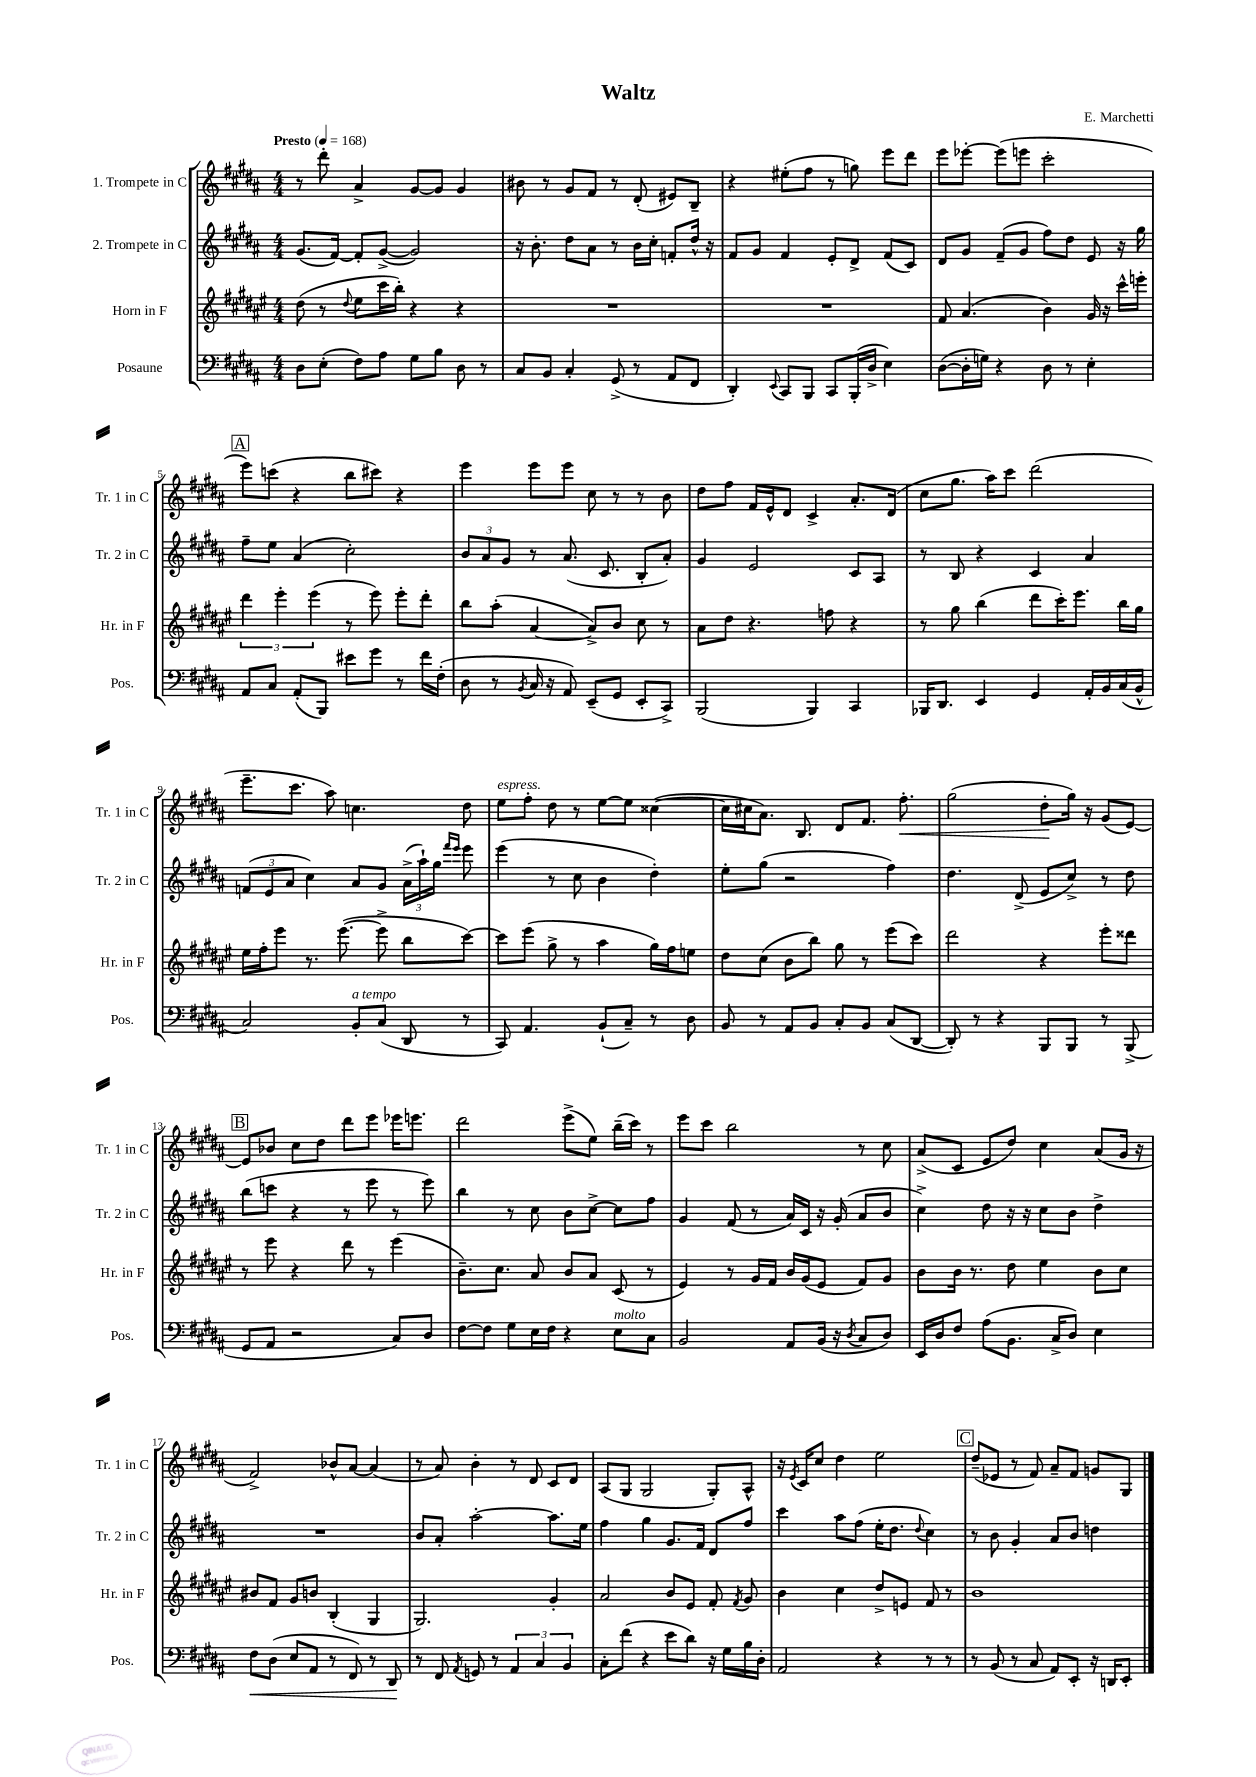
\header { title = "Waltz" composer = "E. Marchetti" }
<<
\new StaffGroup <<
\new Staff = "s0" \with { instrumentName = "1. Trompete in C" shortInstrumentName = "Tr. 1 in C" } {
    \clef treble \key b \major \numericTimeSignature \time 4/4 \tempo "Presto" 4 = 168
    \autoBeamOff r8 dis'''8-. ais'4-> gis'8[~ gis'8] gis'4 |
    bis'8 r8 gis'8[ fis'8] r8 dis'8-.( eis'8[) b8]-- |
    r4 eis''8[-.( fis''8] r8 g''8) e'''8[ dis'''8] |
    e'''8[ ees'''8]~-. ees'''8[( e'''8] cis'''2-. |
    \mark \markup { \box "A" } e'''8[) c'''8]( r4 b''8[ cis'''8]) r4 |
    e'''4 e'''8[ e'''8] cis''8 r8 r8 b'8 |
    dis''8[ fis''8] fis'16[ e'16-^ dis'8] cis'4-> ais'8.[-. dis'16]( |
    cis''8[ gis''8.] ais''16[) cis'''8] dis'''2( |
    e'''8.[-- cis'''8.] ais''8) c''4. dis''8 |
    e''8[^\markup { \italic "espress." } fis''8]-. dis''8 r8 e''8[~ e''8] cisis''4~( |
    cisis''16[ cis''16 ais'8.]) b8. dis'8[ fis'8.] fis''8.-.\< |
    gis''2( dis''8[-.\! gis''16]) r16 gis'8[( e'8]~) |
    \mark \markup { \box "B" } e'8[ bes'8] cis''8[ dis''8] dis'''8[ e'''8] ees'''16[ e'''8.] |
    dis'''2 e'''8[->( e''8]) b''16[--( cis'''16]) r8 |
    e'''8[ cis'''8] b''2 r8 cis''8 |
    ais'8[->( cis'8] e'8[ dis''8]) cis''4 ais'8[( gis'16] r16 |
    fis'2->) bes'8[-^ ais'8]~ ais'4( |
    r8 ais'8) b'4-. r8 dis'8 cis'8[ dis'8] |
    ais8[( gis8] gis2 gis8[-.) ais8]-^ |
    r16 \acciaccatura { e'8 } cis'16[ cis''8] dis''4 e''2 |
    \mark \markup { \box "C" } dis''8[--( ees'8] r8 fis'8) ais'8[-- fis'8] g'8[ gis8] \bar "|." |
}
\new Staff = "s1" \with { instrumentName = "2. Trompete in C" shortInstrumentName = "Tr. 2 in C" } {
    \clef treble \key b \major \numericTimeSignature \time 4/4
    \autoBeamOff gis'8.[( fis'16]~) fis'8[-. gis'8]~->( gis'2) |
    r16 b'8.-. dis''8[ ais'8] r8 b'16[ cis''16]-. f'8[-. dis''16]-^ r16 |
    fis'8[ gis'8] fis'4 e'8[-. dis'8]-> fis'8[( cis'8]) |
    dis'8[ gis'8] fis'8[--( gis'8] fis''8[) dis''8] e'8 r16 gis''16 |
    \mark \markup { \box "A" } fis''8[-- e''8] ais'4( cis''2-.) |
    \tuplet 3/2 { b'8[ ais'8 gis'8] } r8 ais'8.( cis'8. b8[-. ais'8]-.) |
    gis'4 e'2 cis'8[ ais8] |
    r8 b8 r4 cis'4 ais'4 |
    \tuplet 3/2 { f'8[( e'8 ais'8] } cis''4) ais'8[ gis'8] \tuplet 3/2 { ais'16[->( ais''16-!) gis''16] } \grace { fis'''16[ e'''16] } e'''8 |
    e'''4( r8 cis''8 b'4 dis''4-.) |
    e''8[-. gis''8]( r2 fis''4) |
    dis''4. dis'8->( e'8[ cis''8]->) r8 dis''8 |
    \mark \markup { \box "B" } b''8[( c'''8] r4 r8 e'''8 r8 e'''8) |
    b''4 r8 cis''8 b'8[ cis''8]~-> cis''8[ fis''8] |
    gis'4 fis'8( r8 ais'16[) cis'16] r16 gis'16-.( ais'8[ b'8] |
    cis''4->) dis''8 r16 r16 cis''8[ b'8] dis''4-> |
    R1 |
    b'8[ ais'8]-. ais''2~-. ais''8.[ e''16] |
    fis''4 gis''4 gis'8.[ fis'16] dis'8[ fis''8] |
    cis'''4 ais''8[ fis''8]( e''16[-. dis''8.] \appoggiatura { dis''8 } cis''4) |
    \mark \markup { \box "C" } r8 b'8 gis'4-. ais'8[ b'8] d''4 \bar "|." |
}
\new Staff = "s2" \with { instrumentName = "Horn in F" shortInstrumentName = "Hr. in F" } {
    \clef treble \key fis \major \numericTimeSignature \time 4/4
    \autoBeamOff dis''8( r8 \appoggiatura { dis''8 } eis''8[ cis'''16 b''16]-.) r4 r4 |
    R1 |
    R1 |
    fis'8 ais'4.( b'4) gis'16 r16 cis'''16[-^ e'''16]-. |
    \mark \markup { \box "A" } \tuplet 3/2 { dis'''4 eis'''4-. eis'''4( } r8 eis'''8) eis'''8[-. dis'''8]-. |
    b''8[ ais''8]-.( ais'4~ ais'8[->) b'8] cis''8 r8 |
    ais'8[ dis''8] r4. f''8 r4 |
    r8 gis''8 b''4( dis'''8[ cis'''16-.) eis'''8.] b''16[ gis''16] |
    eis''16[ fis''16-. eis'''8] r8. eis'''8.~( eis'''8-> b''8[ cis'''8]~) |
    cis'''8[ eis'''8]( gis''8-> r8 ais''4 gis''16[) fis''16 e''8] |
    dis''8[ cis''8]( b'8[ b''8]) gis''8 r8 eis'''8[( cis'''8]) |
    dis'''2 r4 eis'''8[-. disis'''8] |
    \mark \markup { \box "B" } r8 eis'''8 r4 dis'''8 r8 eis'''4( |
    b'8.[--) cis''8.] ais'8 b'8[ ais'8] cis'8( r8 |
    eis'4) r8 gis'16[ fis'16] b'16[ gis'16( eis'8] fis'8[) gis'8] |
    b'8[ b'16] r8. dis''8 eis''4 b'8[ cis''8] |
    bis'8[ fis'8] gis'8[ b'8] b4-.( gis4 |
    gis2.) gis'4-. |
    ais'2 b'8[ eis'8] fis'8-. \acciaccatura { fis'8 } gis'8 |
    b'4 cis''4 dis''8[-> e'8] fis'8 r8 |
    \mark \markup { \box "C" } b'1 \bar "|." |
}
\new Staff = "s3" \with { instrumentName = "Posaune" shortInstrumentName = "Pos." } {
    \clef bass \key b \major \numericTimeSignature \time 4/4
    \autoBeamOff dis8[ e8]-.( fis8[) ais8] gis8[ b8] dis8 r8 |
    cis8[ b,8] cis4-. gis,8->( r8 ais,8[ fis,8] |
    dis,4-.) \appoggiatura { e,8 } cis,8[ b,,8] cis,8[ b,,16-.( dis16]-> e4) |
    dis8[~( dis16-. g16]) r4 dis8 r8 e4-. |
    \mark \markup { \box "A" } ais,8[ cis8] ais,8[-.( b,,8]) eis'8[ gis'8] r8 fis'16[ fis16]-.( |
    dis8 r8 \acciaccatura { b,8 } cis16 r16 ais,8) e,8[--( gis,8] e,8[-. cis,8]->) |
    b,,2( b,,4) cis,4 |
    bes,,16[ dis,8.] e,4 gis,4 ais,16[-. b,16 cis16( b,16]-^ |
    cis2) b,8[-.^\markup { \italic "a tempo" } cis8]( dis,8 r8 |
    cis,8) ais,4. b,8[-!( cis8]--) r8 dis8 |
    b,8 r8 ais,8[ b,8] cis8[-. b,8] cis8[( dis,8]~ |
    dis,8-.) r8 r4 b,,8[ b,,8] r8 b,,8->( |
    \mark \markup { \box "B" } gis,8[ ais,8] r2 cis8[) dis8] |
    fis8[~ fis8] gis8[ e16 fis16] r4 e8[^\markup { \italic "molto" } cis8] |
    b,2 ais,8[ b,16]( r16 \acciaccatura { dis8 } cis8[ dis8]) |
    e,16[ dis16 fis8] ais8[( b,8.] cis16[-> dis8]) e4 |
    fis8[\< dis8]( e8[ ais,8] r8 fis,8) r8 dis,8\! |
    r8 fis,8 \acciaccatura { ais,8 } g,8 r8 \tuplet 3/2 { ais,4 cis4 b,4 } |
    cis8[-. fis'8]( r4 e'8[ dis'8]) r16 gis16[ b16 dis16]-. |
    ais,2 r4 r8 r8 |
    \mark \markup { \box "C" } r8 b,8( r8 cis8 ais,8[) e,8]-. r16 d,16[ e,8]-. \bar "|." |
}
>>
>>
